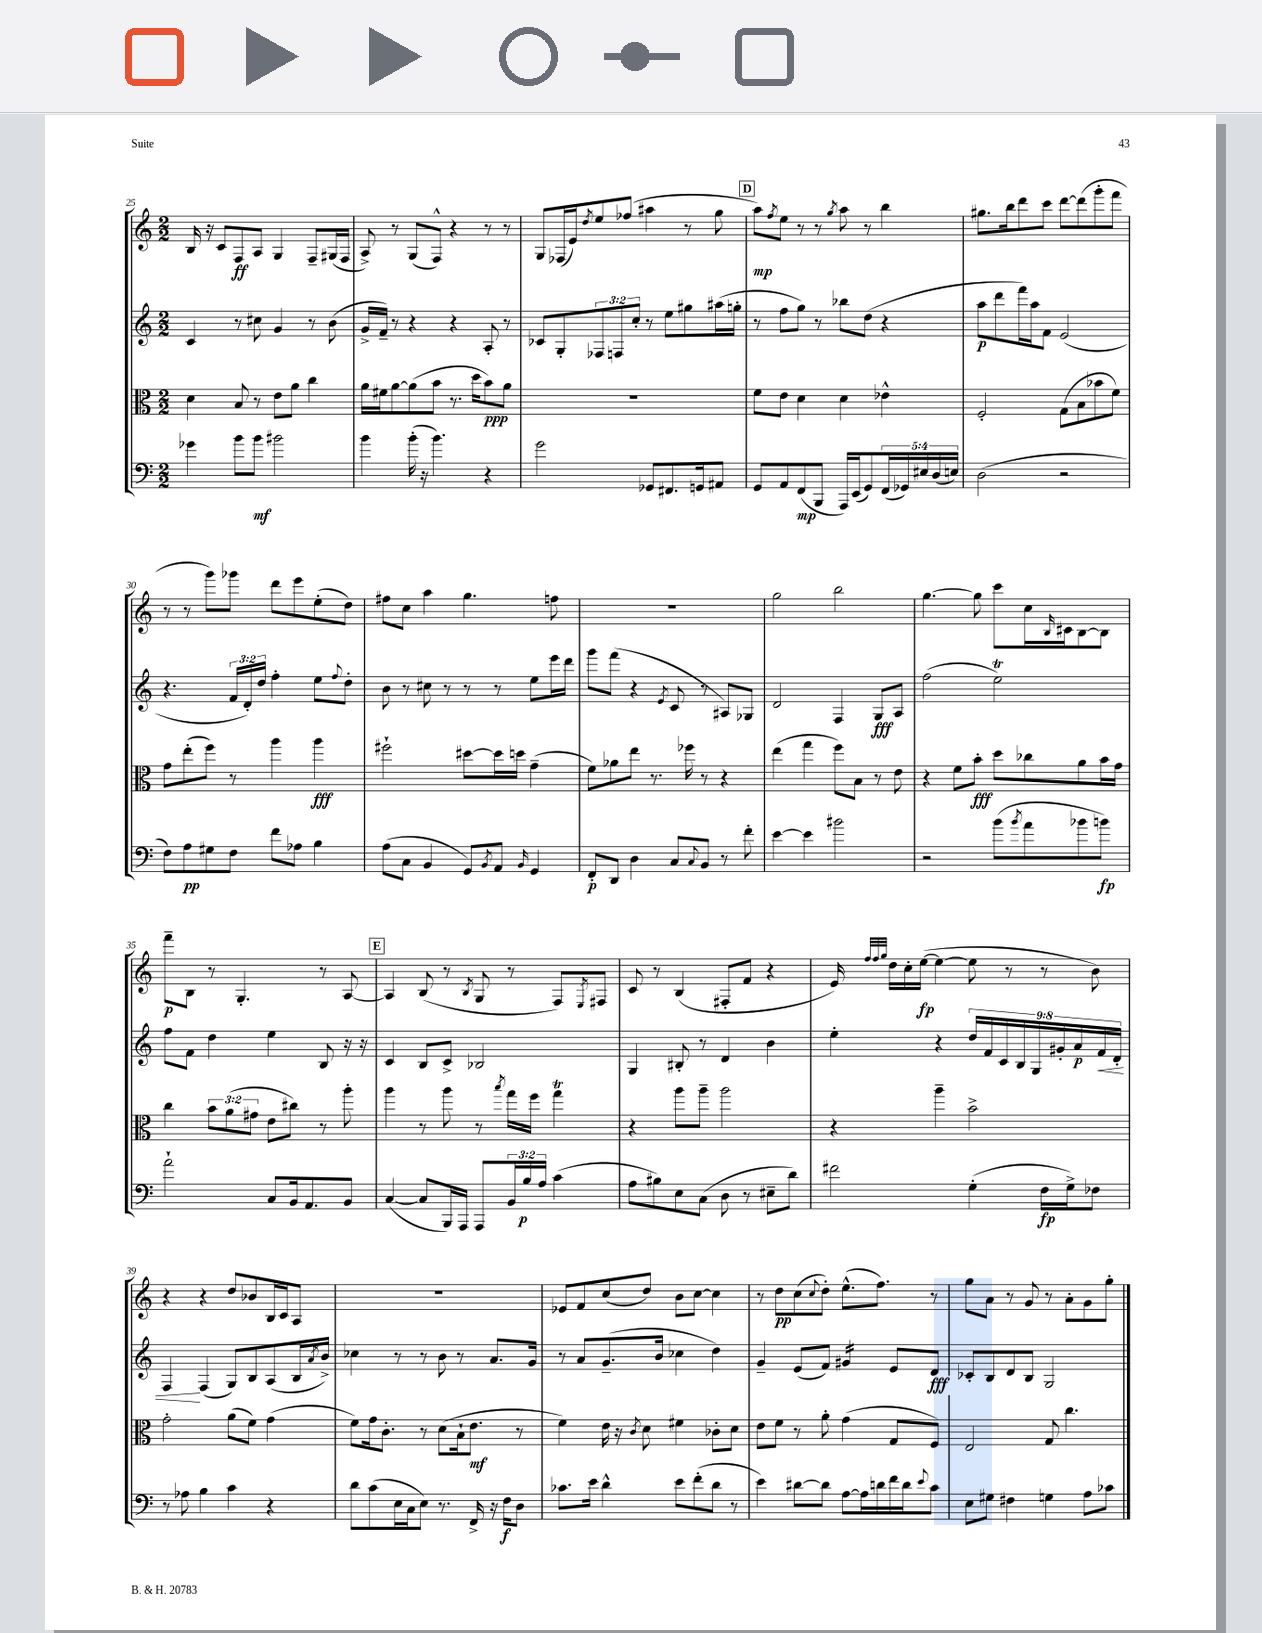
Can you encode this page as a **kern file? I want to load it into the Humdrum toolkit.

**kern	**kern	**kern	**kern
*staff4	*staff3	*staff2	*staff1
*clefF4	*clefC3	*clefG2	*clefG2
*k[]	*k[]	*k[]	*k[]
*M2/2	*M2/2	*M2/2	*M2/2
4g-	4d	4c	16B
.	.	.	16r
.	.	.	8c
8b	8B	8r	8F
8b	8r	8cc#	8A
2b#	8e	4g	4G
.	8a	.	.
.	4cc	8r	8F~
.	.	(8b	(16G#
.	.	.	16F
=	=	=	=
4b	16a	16g^	8A^)
.	16f#	16f~)	.
.	[8a	8r	8r
(16b'	(8a]	4r	(8G
16r	.	.	.
4.b)	8b	.	8F^^)
.	8.r	4r	4r
.	16dd	.	.
4r	8b)	8A'	8r
.	8a	8r	8r
=	=	=	=
2g	1r	8c-	8G
.	.	8G'	(16F-
.	.	.	16e)
.	.	.	8qdd
.	.	12F-	8ee
.	.	12F	.
.	.	.	(8ff-
.	.	12cc'	.
8GG-	.	8r	4aa#
8.FF#	.	8ee	.
.	.	8gg#	8r
16GG	.	.	.
8AA#	.	(16aa#	8gg
.	.	16gg'	.
=	=	=	=
8GG	8f	8r	8aa)
.	.	.	8qff
8AA	8e	8ff	8ee
(8FF	4d	8gg)	8r
8BBB	.	8r	8r
.	.	.	8qgg
16AAA)	4d	8bb-	8aa
(16EE	.	.	.
8GG)	.	(8dd	8r
(20FF	4e-^^	4r	4bb
20GG-)	.	.	.
20E#	.	.	.
(20D	.	.	.
20E)	.	.	.
=	=	=	=
(2D	2F'	8aa	8.gg#
.	.	8ddd	.
.	.	.	16bb
.	.	16fff)	8ddd
.	.	16aa	.
.	.	8f	8ccc
2r	(8G	(2e	[8ddd
.	8B	.	(8ddd]
.	8b-	.	8ggg'
.	8f)	.	8fff
=	=	=	=
8F)	8g	4.r	8r
8A	(8ee'	.	8r
8G#	8ff)	.	8ggg)
8F	8r	24f	8ggg-
.	.	24d')	.
.	.	24dd	.
8f	4aa	4ff'	8ddd
8A-	.	.	8eee
4B	4aa	8ee	(8ee'
.	.	8qqff	.
.	.	8dd'	8dd)
=	=	=	=
(8A	2ff#`	8b	8ff#
8C	.	8r	8cc
4BB	.	8cc#	4aa
.	.	8r	.
8GG)	[8dd#	8r	4.gg
8qBB	.	.	.
8AA	16dd#]	8r	.
.	16dd	.	.
16qqBB	.	.	.
4GG	(4g~	8ee	.
.	.	16eee	8ff
.	.	16ddd	.
=	=	=	=
8FF'	8f)	8ggg	1r
8DD	8a-	(8fff	.
4D	8ee	4r	.
.	8.r	.	.
.	.	8qe	.
8C	.	8c	.
.	16ff-	.	.
8qqC	.	.	.
8BB	8r	8r	.
8r	4r	8A#)	.
8f'	.	8G-	.
=	=	=	=
[4e	(4ee	2d	2gg
4e]	4gg	.	.
2b#	8ff)	4F	2bb
.	8B	.	.
.	8r	8G	.
.	8e	8A	.
=	=	=	=
2r	4r	(2ff	[4.gg
.	8f	.	.
.	8b'	.	8gg]
(8b	8dd	2ee)	8ccc
8qb	.	.	.
8a	8cc-	.	16cc
.	.	.	16qqB
.	.	.	16c#
8b-	8a	.	[8B
8b)	16b	.	8B]
.	16g	.	.
=	=	=	=
2a`	4cc	8ff	8fff~
.	.	8f	8B
.	12b	4dd	8r
.	(12a	.	.
.	.	.	4.G'
.	12g#	.	.
8C	8e	4ee	.
16BB	8cc#)	.	.
8.AA	.	.	.
.	8r	8B	8r
8BB	8aa'	16r	[8A
.	.	16r	.
=	=	=	=
([4C	4aa	4c	4A]
8C]	8r	8B	(8B
16BBB)	8aa	8c^	8r
16AAA	.	.	.
.	.	.	8qB
8AAA	8r	2B-	8G
.	8qbb	.	.
24BB	16gg	.	8r
24B	.	.	.
.	16ff	.	.
24A	.	.	.
(4c	4gg	.	8F)
.	.	.	8qE
.	.	.	8F#
=	=	=	=
8A	4r	4G	8c
8B#)	.	.	8r
8E	8aa	8B#'	(4B
(8C	8aa~	8r	.
8D	2aa	4d	8F#'
8r	.	.	8f
8E#~	.	4b	4r
8d)	.	.	.
=	=	=	=
2f#	4r	4ee'	16e)
.	.	.	32qqff
.	.	.	32qqff
.	.	.	32qqgg
.	.	.	16dd
.	.	.	16cc'
.	.	.	([16ee
.	4aa~	4r	4ee_
(4G'	2b^	18dd	8ee]
.	.	18f	.
.	.	18c	.
.	.	.	8r
.	.	18B	.
.	.	18G	.
16F	.	.	8r
.	.	18g#'	.
16G^)	.	.	.
.	.	18a	.
8F-	.	.	8b)
.	.	18f	.
.	.	18d'	.
=	=	=	=
8r	2g'	4F	4r
8A-	.	.	.
4B	.	(4F	4r
4c	(8a	8G)	8dd
.	8f)	8B	8b-
4r	(4g	(8A	16B
.	.	.	16c
.	.	16B	8A
.	.	8qa	.
.	.	16b^)	.
=	=	=	=
8d	8f)	4cc-	1r
(8c	16g	.	.
.	8.c'	.	.
16E	.	8r	.
16C	.	.	.
8E)	8r	8r	.
8.r	(8d	8b	.
.	16B`	8r	.
16FF^	8.e	.	.
16r	.	8.a	.
16F	.	.	.
8D	8r	.	.
.	.	16g	.
=	=	=	=
8.c-	4f)	8r	8e-
.	.	8a	8f
16e	.	.	.
4d^^	16e	(8.g~	(8cc
.	16r	.	.
.	8qc	.	.
.	8d	.	8dd)
.	.	16b	.
8e	4f#	4cc-	8b
(8f'	.	.	[8cc
8d	8c-'	4dd)	4cc]
8r	8d	.	.
=	=	=	=
4e)	8e	4g~	8r
.	8f	.	8dd
[8d#	8r	(8e	(8cc
.	.	.	8qqcc
8d#]	8a'	8f)	8dd')
[8A	(4g	4g#	(8.ee^^
16A]	.	.	.
16d	.	.	8.ff)
16f	8G	8e	.
16d	.	.	.
8qqe	.	.	.
8c	8F)	8d	8r
=	=	=	=
8E	2E	8c-'	8gg
8G#	.	8B	8a
4F#	.	8d	8r
.	.	8B	8g
4G	8G	2G	8r
.	4.cc	.	8a'
8A	.	.	8g
8c-	.	.	8gg'
==	==	==	==
*-	*-	*-	*-
